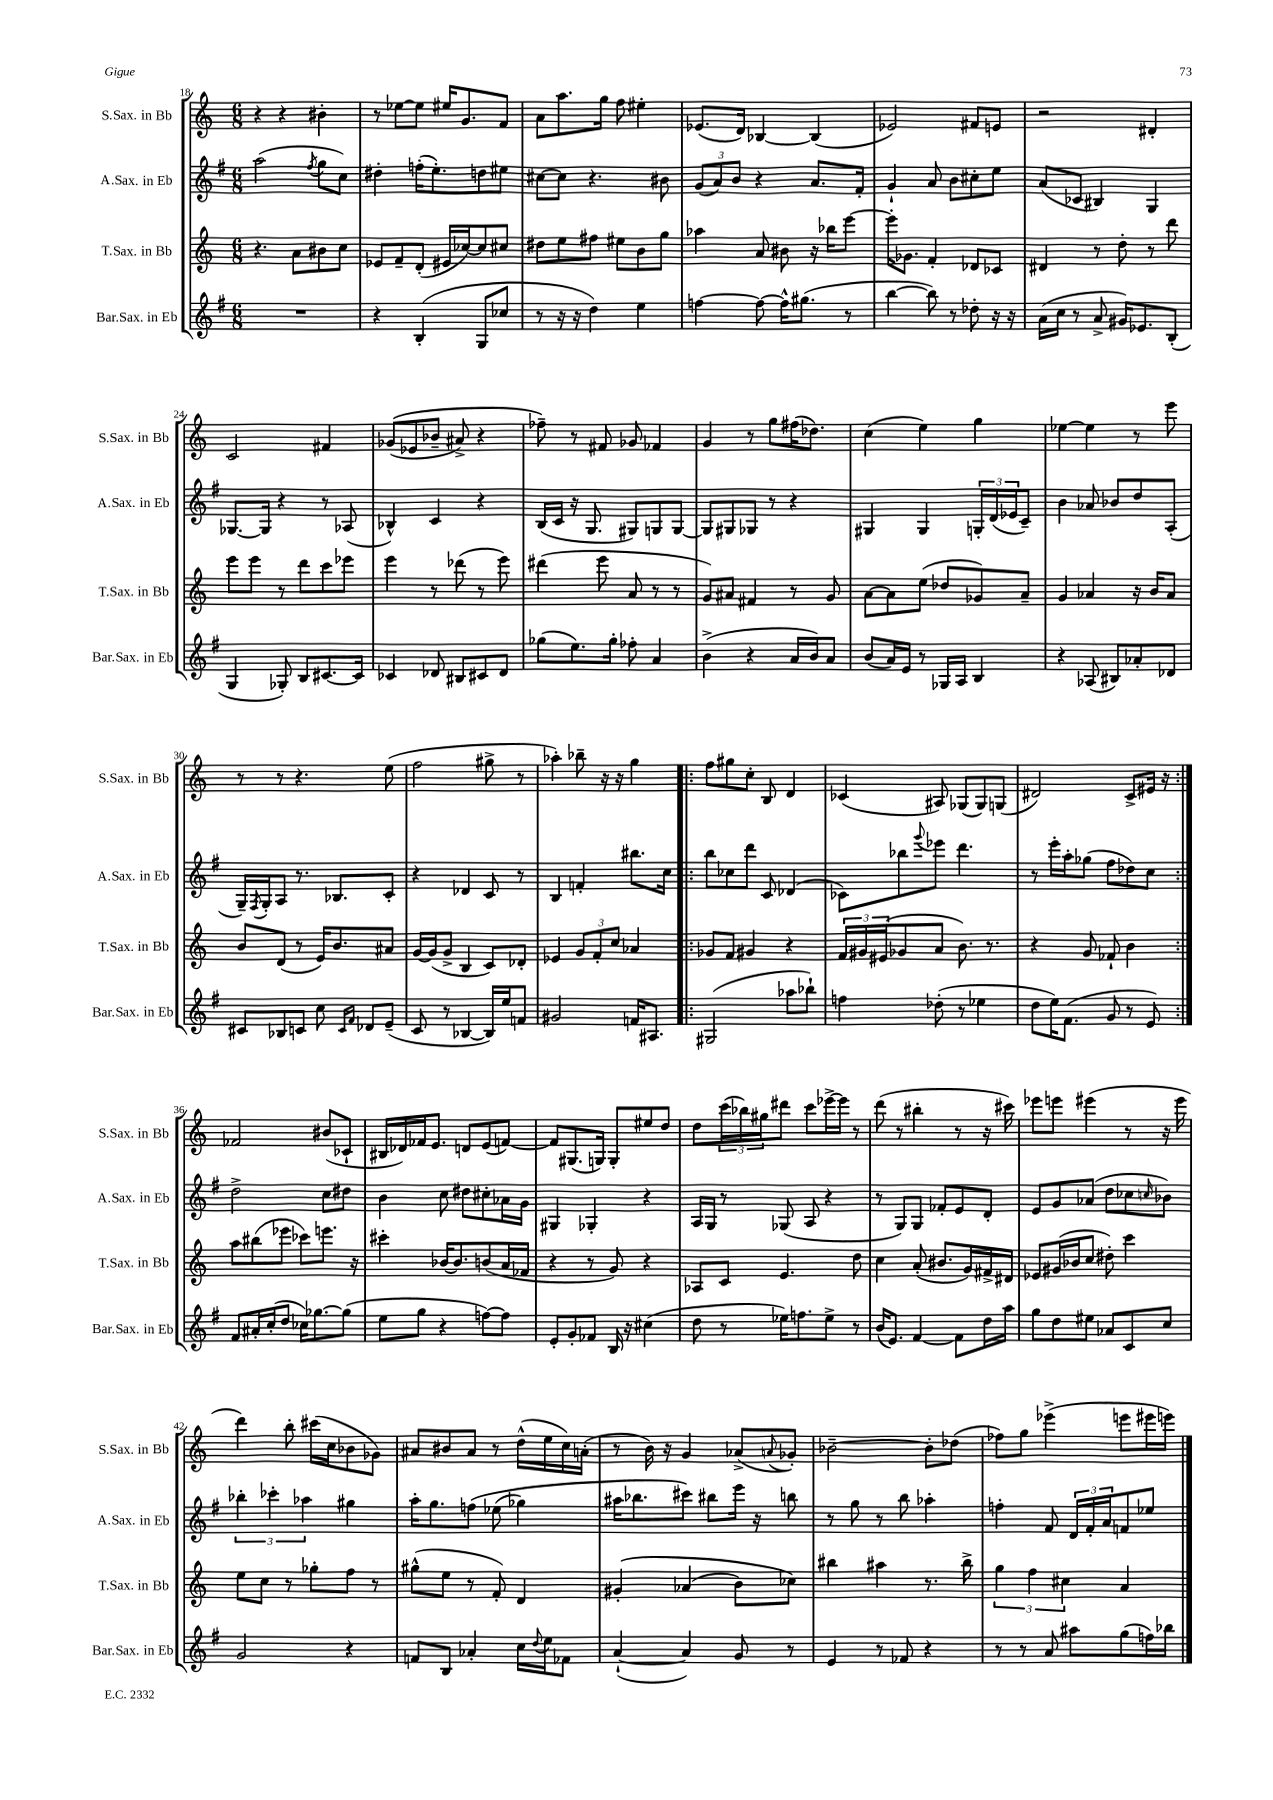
<<
\new StaffGroup <<
\new Staff = "s0" \with { instrumentName = "S.Sax. in Bb" shortInstrumentName = "S.Sax. in Bb" } {
    \clef treble \key c \major \numericTimeSignature \time 6/8
    r4 r4 bis'4-. |
    r8 ees''8~ ees''8 eis''16 g'8. f'8 |
    a'8 a''8. g''16 f''8 eis''4-. |
    ees'8.( d'16) bes4~ bes4( |
    ees'2) fis'8 e'8 |
    r2 dis'4-. |
    c'2 fis'4 |
    ges'8(\( ees'8 bes'8-- ais'8->) r4 |
    fes''8--\) r8 fis'8 ges'8 fes'4 |
    g'4 r8 g''8 fis''16( des''8.) |
    c''4( e''4) g''4 |
    ees''4~ ees''4 r8 e'''8 |
    r8 r8 r4. e''8( |
    f''2 gis''8-> r8 |
    aes''4-.) bes''8-- r16 r16 g''4 |
    \repeat volta 2 { f''8 gis''8 c''8-. b8 d'4 |
    ces'4( ais8) ges8( ges8) g8( |
    dis'2) c'8-> eis'16 r16 | }
    fes'2 bis'8( ces'8-! |
    bis16 des'16) fes'16 e'8. d'8 e'8( f'8~) |
    f'8 gis8.( g16) g8-. eis''8 d''8 |
    d''8 \tuplet 3/2 { c'''16( bes''16) gis''16 } dis'''8 c'''8 ees'''16~-> ees'''16 r8 |
    d'''8( r8 bis''4-. r8 r16 cis'''16) |
    ees'''8 e'''8 eis'''4( r8 r16 eis'''16 |
    d'''4) b''8-. cis'''16( c''16 bes'8 ges'8) |
    ais'8 bis'8 ais'8 r8 d''16-^( e''16 c''16) a'16-.( |
    r8 b'16) r16 g'4 aes'8->( \appoggiatura { a'8 } ges'8-.) |
    bes'2~-- bes'8-. des''8( |
    fes''8) g''8 ees'''4->( e'''8 eis'''16 e'''16) \bar "|." |
}
\new Staff = "s1" \with { instrumentName = "A.Sax. in Eb" shortInstrumentName = "A.Sax. in Eb" } {
    \clef treble \key g \major \numericTimeSignature \time 6/8
    a''2( \acciaccatura { fis''8 } g''8 c''8) |
    dis''4-. f''16-.( e''8.-.) d''8 eis''8 |
    cis''8~ cis''8 r4. bis'8 |
    \tuplet 3/2 { g'8( a'8) b'8 } r4 a'8. fis'16-. |
    g'4-! a'8 b'8 cis''8-. e''8 |
    a'8( ces'8 bis4) g4 |
    ges8.~ ges16 r4 r8 aes8( |
    bes4-^) c'4 r4 |
    b16( c'16 r16 g8. gis8) g8 g8~ |
    g8 gis8 ges8 r8 r4 |
    gis4 gis4 \tuplet 3/2 { g16-. d'16( ees'16 } c'8--) |
    b'4 aes'8 bes'8 d''8 a8-.( |
    g16--) \acciaccatura { fis8 } g16-. a8 r8. bes8. c'8-. |
    r4 des'4 c'8 r8 |
    b4 f'4-. bis''8. c''16 |
    \repeat volta 2 { b''8 ces''8 d'''8 c'8 des'4( |
    ces'8) bes''8 \appoggiatura { g'''8 } ees'''8 d'''4. |
    r8 e'''16-. a''16-. ges''8( fis''8 des''8) c''8 | }
    d''2-> c''8 dis''8 |
    b'4 c''8 dis''8 cis''8-. aes'16 g'16 |
    gis4 ges4-. r4 |
    a16 g16 r8 ges8( a8 r4 |
    r8 g8) g8 fes'8-. e'8 d'8-. |
    e'8 g'8 aes'8( d''8 ces''8 \grace { c''16 } bes'8) |
    \tuplet 3/2 { bes''4-. ces'''4-. aes''4 } gis''4 |
    a''16-. g''8. f''8\( ees''8( ges''4) |
    ais''16 bes''8. cis'''8\) bis''8 e'''16 r16 b''8 |
    r8 g''8 r8 b''8 aes''4-. |
    f''4-. fis'8 \tuplet 3/2 { d'16 fis'16-. a'16 } f'8 ees''8 \bar "|." |
}
\new Staff = "s2" \with { instrumentName = "T.Sax. in Bb" shortInstrumentName = "T.Sax. in Bb" } {
    \clef treble \key c \major \numericTimeSignature \time 6/8
    r4. a'8 bis'8 c''8 |
    ees'8 f'8-- d'8-.( eis'16 ces''16~) ces''8 cis''8 |
    dis''8 e''8 fis''8 eis''8 b'8 g''8 |
    aes''4 a'8 bis'8 r16 bes''16 e'''8~ |
    e'''16-. ges'8. f'4-. des'8 ces'8 |
    dis'4 r8 d''8-. r8 d'''8 |
    e'''8 e'''8 r8 d'''8 c'''8 ees'''8 |
    e'''4 r8 des'''8( r8 e'''8) |
    dis'''4( e'''8 a'8 r8 r8 |
    g'8) ais'8 fis'4 r8 g'8 |
    a'8~ a'8 e''8( des''8 ges'8) a'8-- |
    g'4 aes'4 r16 b'16 aes'8 |
    b'8 d'8( r8 e'16) b'8. ais'8 |
    g'16~ g'16( g'8-> b4 c'8) des'8-. |
    ees'4 \tuplet 3/2 { g'8 f'8-. c''8 } aes'4 |
    \repeat volta 2 { ges'8 f'8 gis'4 r4 |
    \tuplet 3/2 { f'16 gis'16 eis'16( } ges'8 a'8 b'8.) r8. |
    r4 g'8 fes'8-! b'4 | }
    a''8 bis''8( ees'''8 ces'''8) e'''8. r16 |
    cis'''4-. bes'16~ bes'8. b'8( a'16 fes'16 |
    r4 r8 g'8) r4 |
    aes8 c'8 e'4. d''8 |
    c''4 a'8-.( bis'8. g'16) fis'16-> dis'16 |
    ees'8 gis'16( bes'16 c''8 dis''8-.) c'''4 |
    e''8 c''8 r8 ges''8-. f''8 r8 |
    gis''8-^( e''8 r8 f'8-.) d'4 |
    gis'4-.\( aes'4( b'8) ces''8\) |
    bis''4 ais''4 r8. bis''16-> |
    \tuplet 3/2 { g''4 f''4 cis''4 } a'4 \bar "|." |
}
\new Staff = "s3" \with { instrumentName = "Bar.Sax. in Eb" shortInstrumentName = "Bar.Sax. in Eb" } {
    \clef treble \key g \major \numericTimeSignature \time 6/8
    R2. |
    r4 b4-.( g8 ces''8 |
    r8 r16 r16 d''4) e''4 |
    f''4~ f''8~ f''16-^ gis''8.( r8 |
    b''4~ b''8) r8 des''8-. r16 r16 |
    a'16( c''16 r8 a'8-> gis'16) ees'8. b8-.( |
    g4 ges8-.) b8 cis'8.~ cis'16 |
    ces'4 des'8 bis8 cis'8 des'8 |
    ges''8( e''8.) ges''16-. fes''8-. a'4 |
    b'4->( r4 a'16 b'16) a'8 |
    b'8( a'16) e'16 r8 ges16 a16 b4 |
    r4 aes8( bis8) aes'8-. des'8 |
    cis'8 bes8 c'8 c''8 \grace { c'16 fis'16 } des'8 e'8--( |
    c'8 r8 bes4~ bes16) e''16 f'8 |
    gis'2 f'16 ais8. |
    \repeat volta 2 { gis2( aes''8 bes''8-!) |
    f''4 des''8-.( r8 ees''4 |
    d''8 e''16) fis'8.( g'8 r8 e'8) | }
    fis'8 ais'16-. c''16-.( d''8 ces''16) ges''8.~ ges''8( |
    e''8 g''8 r4 f''8~) f''8 |
    e'8-. g'8-. fes'8 b16 r16 cis''4( |
    d''8 r8 ees''16) f''8. ees''8-> r8 |
    b'16( e'8.) fis'4~ fis'8 d''16 a''16 |
    g''8 d''8 eis''8 aes'8 c'8 c''8 |
    g'2 r4 |
    f'8 b8 aes'4-. c''16 \appoggiatura { d''8 } e''16 fes'8 |
    a'4~-!( a'4) g'8 r8 |
    e'4 r8 fes'8 r4 |
    r8 r8 a'8 ais''8 g''8( f''16) bes''16 \bar "|." |
}
>>
>>
\layout { \context { \Score currentBarNumber = #18 } }
